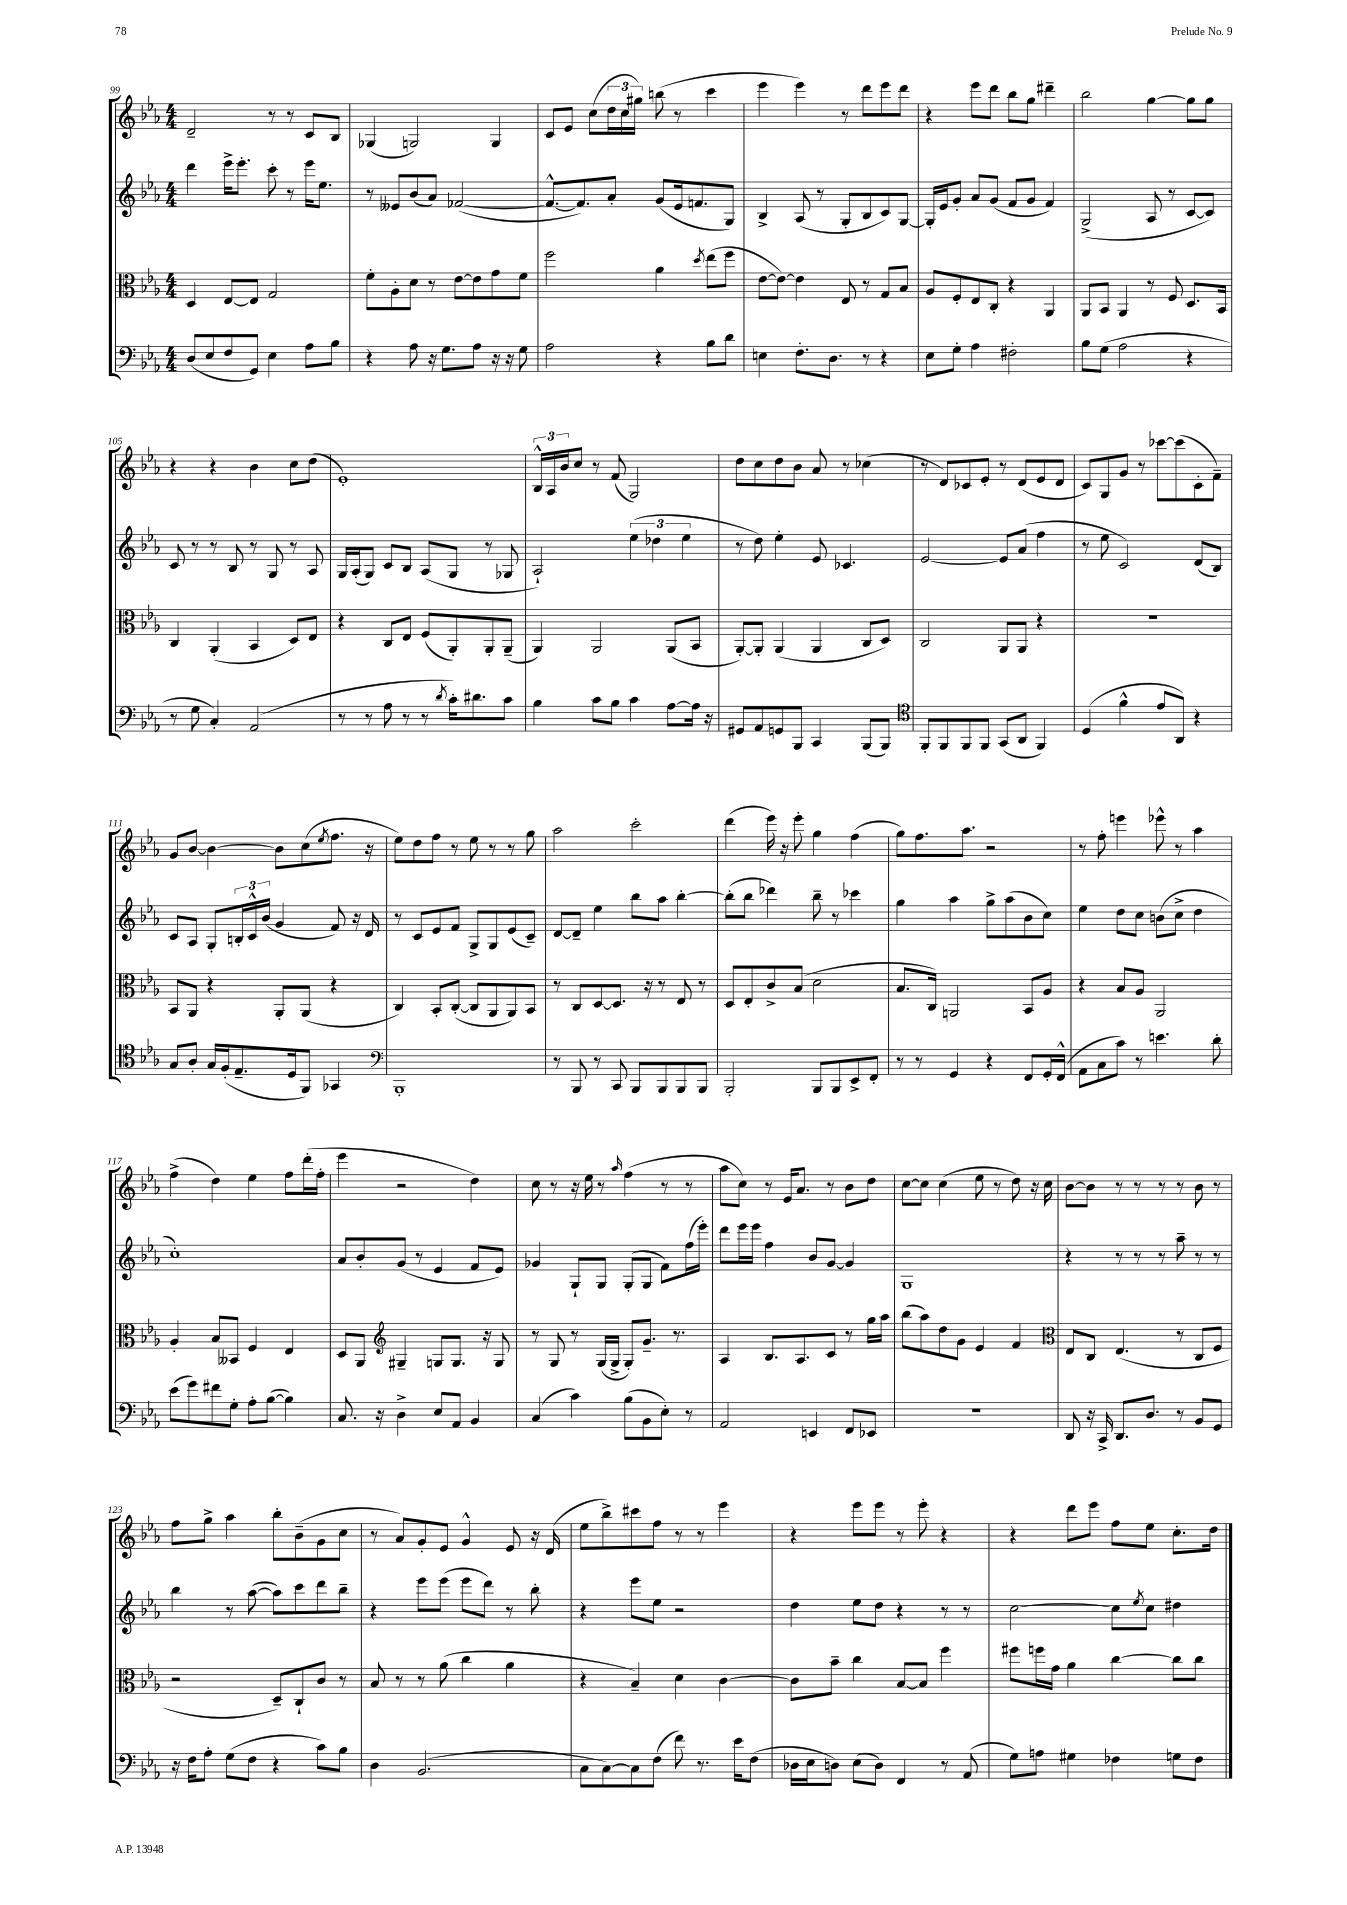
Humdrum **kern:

**kern	**kern	**kern	**kern
*staff4	*staff3	*staff2	*staff1
*clefF4	*clefC3	*clefG2	*clefG2
*k[b-e-a-]	*k[b-e-a-]	*k[b-e-a-]	*k[b-e-a-]
*M4/4	*M4/4	*M4/4	*M4/4
(8D	4D	4ddd	2d~
8E-	.	.	.
8F	[8E-	16eee-^	.
.	.	8.eee-'	.
8GG)	8E-]	.	.
4E-	2G	8ccc'	8r
.	.	8r	8r
8A-	.	16eee-	8c
.	.	8.ee-	.
8B-	.	.	8B-
=	=	=	=
4r	8f'	8r	(4G-
.	8A-'	8e--	.
8A-	8d	(8b-	2G)
16r	8r	8a-)	.
8.G	.	.	.
.	[8e-	([2f-	.
8A-	8e-]	.	.
16r	8g	.	4G
16r	.	.	.
8G	8f	.	.
=	=	=	=
2A-	2ff	8.f-^^_	8c
.	.	.	8e-
.	.	8.f-])	.
.	.	.	(8cc
.	.	8a-'	24dd
.	.	.	24cc
.	.	.	24gg#)
4r	4a-	(8g	(8bb
.	.	16e-	8r
.	.	8.f	.
.	8qdd	.	.
8B-	(8ee-	.	4ccc
8d	8ff	8G)	.
=	=	=	=
4E	[8e-	4B-^	4eee-
.	8e-_)	.	.
8.F'	4e-]	(8A-	4eee-)
.	.	8r	.
8.D	.	.	.
.	8E-	8G'	8r
8r	8r	8B-	8ddd
4r	8G	8c)	8eee-
.	8B-	[8G	8ddd
=	=	=	=
8E-	8A-	16G']	4r
.	.	16e-	.
8G'	8F'	8g'	.
4A-	8E-	8a-	8eee-
.	8C'	(8g	8ddd
2F#'	4r	8f	8bb-
.	.	8g	8gg
.	4AA-	4f)	4ddd#~
=	=	=	=
8B-	8AA-	(2G^	2bb-
(8G	8BB-	.	.
2A-	4AA-	.	.
.	8r	8A-	[4gg
.	8F	8r	.
4r	8.D	[8c	8gg]
.	.	8c])	8gg
.	16BB-	.	.
=	=	=	=
8r	4C	8c	4r
8G	.	8r	.
4C')	(4AA-'	8r	4r
.	.	8B-	.
(2AA-	4BB-	8r	4b-
.	.	8G	.
.	8D)	8r	8cc
.	8E-	8A-	(8dd
=	=	=	=
8r	4r	16G	1e-')
.	.	(16A-'	.
8r	.	8G)	.
8A-	8C	8c	.
8r	8E-	8B-	.
8r	(8F	(8A-	.
8qd	.	.	.
16c')	8AA-')	8G	.
8.d#	.	.	.
.	8AA-'	8r	.
8c	(8AA-~	8G-	.
=	=	=	=
4B-	4AA-)	2A-`)	24B-^^
.	.	.	24A-
.	.	.	24b-
.	.	.	8cc
8c	2AA-	.	8r
8B-	.	.	(8f
4c	.	(6ee-	2G)
.	.	6dd-	.
[8A-	(8AA-	.	.
.	.	6ee-	.
16A-]	8BB-	.	.
16r	.	.	.
=	=	=	=
8GG#	[8AA-')	8r	8dd
8AA-	8AA-']	8dd)	8cc
8GG	(4AA-	4ee-'	8dd
8BBB-	.	.	8b-
4CC	4AA-	8e-	8a-
.	.	4.c-	8r
(8BBB-	8C	.	(4cc-
8BBB-)	8D)	.	.
=	=	=	=
*clefC4	*	*	*
8FF'	2C	[2e-	8r
8FF	.	.	8d)
8FF	.	.	8c-
8FF	.	.	8e-'
(8GG	8AA-	8e-]	8r
8AA-	8AA-	(8a-	(8d
4FF)	4r	4ff	8e-
.	.	.	8d
=	=	=	=
(4D	1r	8r	8c)
.	.	8ee-	8G
4f^^	.	2c)	8g
.	.	.	8r
8e-	.	.	[8ccc-
8AA-)	.	.	(8ccc-]
4r	.	(8d	8c'
.	.	8B-)	8f~)
=	=	=	=
8G	8BB-	8c	8g
8A-'	8AA-	8A-	[8b-
16G	4r	8G'	4b-_
(16F'	.	.	.
8.E-~	.	24B'	.
.	.	24c^^	.
.	.	(24b-	.
.	8AA-'	4g	8b-]
16D	.	.	.
8FF)	(8AA-	.	(8cc
.	.	.	8qee-
4GG-	4r	8f)	8.ff
.	.	16r	.
.	.	16d	16r
=	=	=	=
*clefF4	*	*	*
1BBB-'	4C)	8r	8ee-)
.	.	8c	8dd
.	8BB-'	8e-	8ff
.	([8C'	8f	8r
.	8C]	8G^	8ee-
.	8AA-	8G	8r
.	8AA-)	(8e-	8r
.	8BB-	8c~)	8gg
=	=	=	=
8r	8r	[8d	2aa-
8BBB-	8C	8d~]	.
8r	[8D	4ee-	.
8CC	8.D]	.	.
8BBB-	.	8bb-	2ccc'
.	16r	.	.
8BBB-	8r	8aa-	.
8BBB-	8E-	[4bb-'	.
8BBB-	8r	.	.
=	=	=	=
2BBB-'	8D	(8bb-']	(4ddd
.	8E-'	8bb-	.
.	8c^	4ddd-)	16eee-)
.	.	.	16r
.	(8B-	.	8eee-'
8BBB-	2d	8bb-~	4gg
8BBB-	.	8r	.
8EE-^	.	4ccc-	(4ff
8FF'	.	.	.
=	=	=	=
8r	8.B-	4gg	8gg)
8r	.	.	8.ff
.	16C)	.	.
4GG	2AA	4aa-	.
.	.	.	8.aa-
4r	.	8gg^	2r
.	.	(8aa-	.
8FF	8BB-	8b-	.
16GG'	8A-	8cc)	.
(16FF^^	.	.	.
=	=	=	=
8AA-	4r	4ee-	8r
8C	.	.	8ff'
8c)	8B-	8dd	4eee
8r	8A-	8cc	.
4.e	2AA-	(8b	8eee-^^
.	.	8cc^	8r
.	.	4dd	4aa-
8d'	.	.	.
=	=	=	=
(8e-	4A-'	1cc')	(4ff^
8g)	.	.	.
8f#	8B-	.	4dd)
8G'	8BB--	.	.
8A-'	4F	.	4ee-
([8B-	.	.	.
4B-])	4E-	.	8ff
.	.	.	(16ddd'
.	.	.	16ff'
=	=	=	=
8.C	8D	8a-	4eee-
.	8AA-	8b-'	.
16r	.	.	.
*	*clefG2	*	*
4D^	4G#~	(8g	2r
.	.	8r	.
8E-	8G	4e-	.
8AA-	8.G	.	.
4BB-	.	8f	4dd)
.	16r	.	.
.	8G	8e-)	.
=	=	=	=
(4C	8r	4g-	8cc
.	8G	.	8r
4c)	8r	8G`	16r
.	.	.	16ee-
.	(16G	8G	8r
.	16G^	.	.
.	.	.	16qqaa-
(8B-	8G')	(8G'	(4ff
8BB-	8.g~	8G	.
8E-')	.	8f)	8r
.	8.r	.	.
8r	.	(16ff	8r
.	.	16eee-')	.
=	=	=	=
2AA-	4A-	8ddd	8aa-
.	.	16eee-	8cc)
.	.	16eee-	.
.	8.B-	4ff	8r
.	.	.	16e-
.	8.A-	.	8.a-
4EE	.	8b-	.
.	8c	[8g	8r
8FF	8r	4g]	8b-
8EE-	16gg	.	8dd
.	16aa-	.	.
=	=	=	=
1r	(8bb-	1G	[8cc
.	8aa-)	.	8cc]
.	8dd	.	(4cc
.	8g	.	.
.	4e-	.	8ee-
.	.	.	8r
.	4f	.	8dd)
.	.	.	16r
.	.	.	16cc
=	=	=	=
*	*clefC3	*	*
8DD	8E-	4r	[8b-
16r	8C	.	8b-]
16CC^	.	.	.
8.DD	(4.E-	8r	8r
.	.	8r	8r
8.D	.	.	.
.	.	8r	8r
8r	8r	8aa-~	8r
8BB-	8C	8r	8b-
8GG	8F	8r	8r
=	=	=	=
16r	2r	4bb-	8ff
16F	.	.	.
8A-'	.	.	8gg^
(8G	.	8r	4aa-
8F	.	([8aa-	.
4r	8D~)	8aa-])	8bb-'
.	8C`	8ccc	(8b-~
8c)	8c	8ddd	8g
8B-	8r	8bb-~	8cc
=	=	=	=
4D	8B-	4r	8r
.	8r	.	8a-)
(2.BB-	8r	8eee-	8g'
.	(8a-	(8eee-	8e-
.	4cc	8eee-	4g^^
.	.	8ddd)	.
.	4a-	8r	8e-
.	.	8bb-'	16r
.	.	.	(16d
=	=	=	=
8C	4r	4r	8ee-
[8C)	.	.	8bb-^)
8C]	4B-~)	8eee-	8ccc#
(8F	.	8ee-	8ff
8f)	4d	2r	8r
8.r	.	.	8r
.	[4c	.	4eee-
16e-	.	.	.
(8F	.	.	.
=	=	=	=
16D-	8c]	4dd	4r
16E-	.	.	.
8D)	8b-~	.	.
(8E-	4cc	8ee-	8eee-
8D)	.	8dd	8eee-
4FF	[8B-	4r	8r
.	8B-]	.	8eee-'
8r	4ff	8r	4r
(8AA-	.	8r	.
=	=	=	=
8G)	8ff#	[2cc	4r
8A	16ff	.	.
.	16g	.	.
4G#	4a-	.	8ddd
.	.	.	8eee-
4F-	[4cc	8cc]	8ff
.	.	8qee-	.
.	.	8cc	8ee-
8G	8cc]	4dd#	8.cc'
8F-	8cc	.	.
.	.	.	16dd
==	==	==	==
*-	*-	*-	*-
